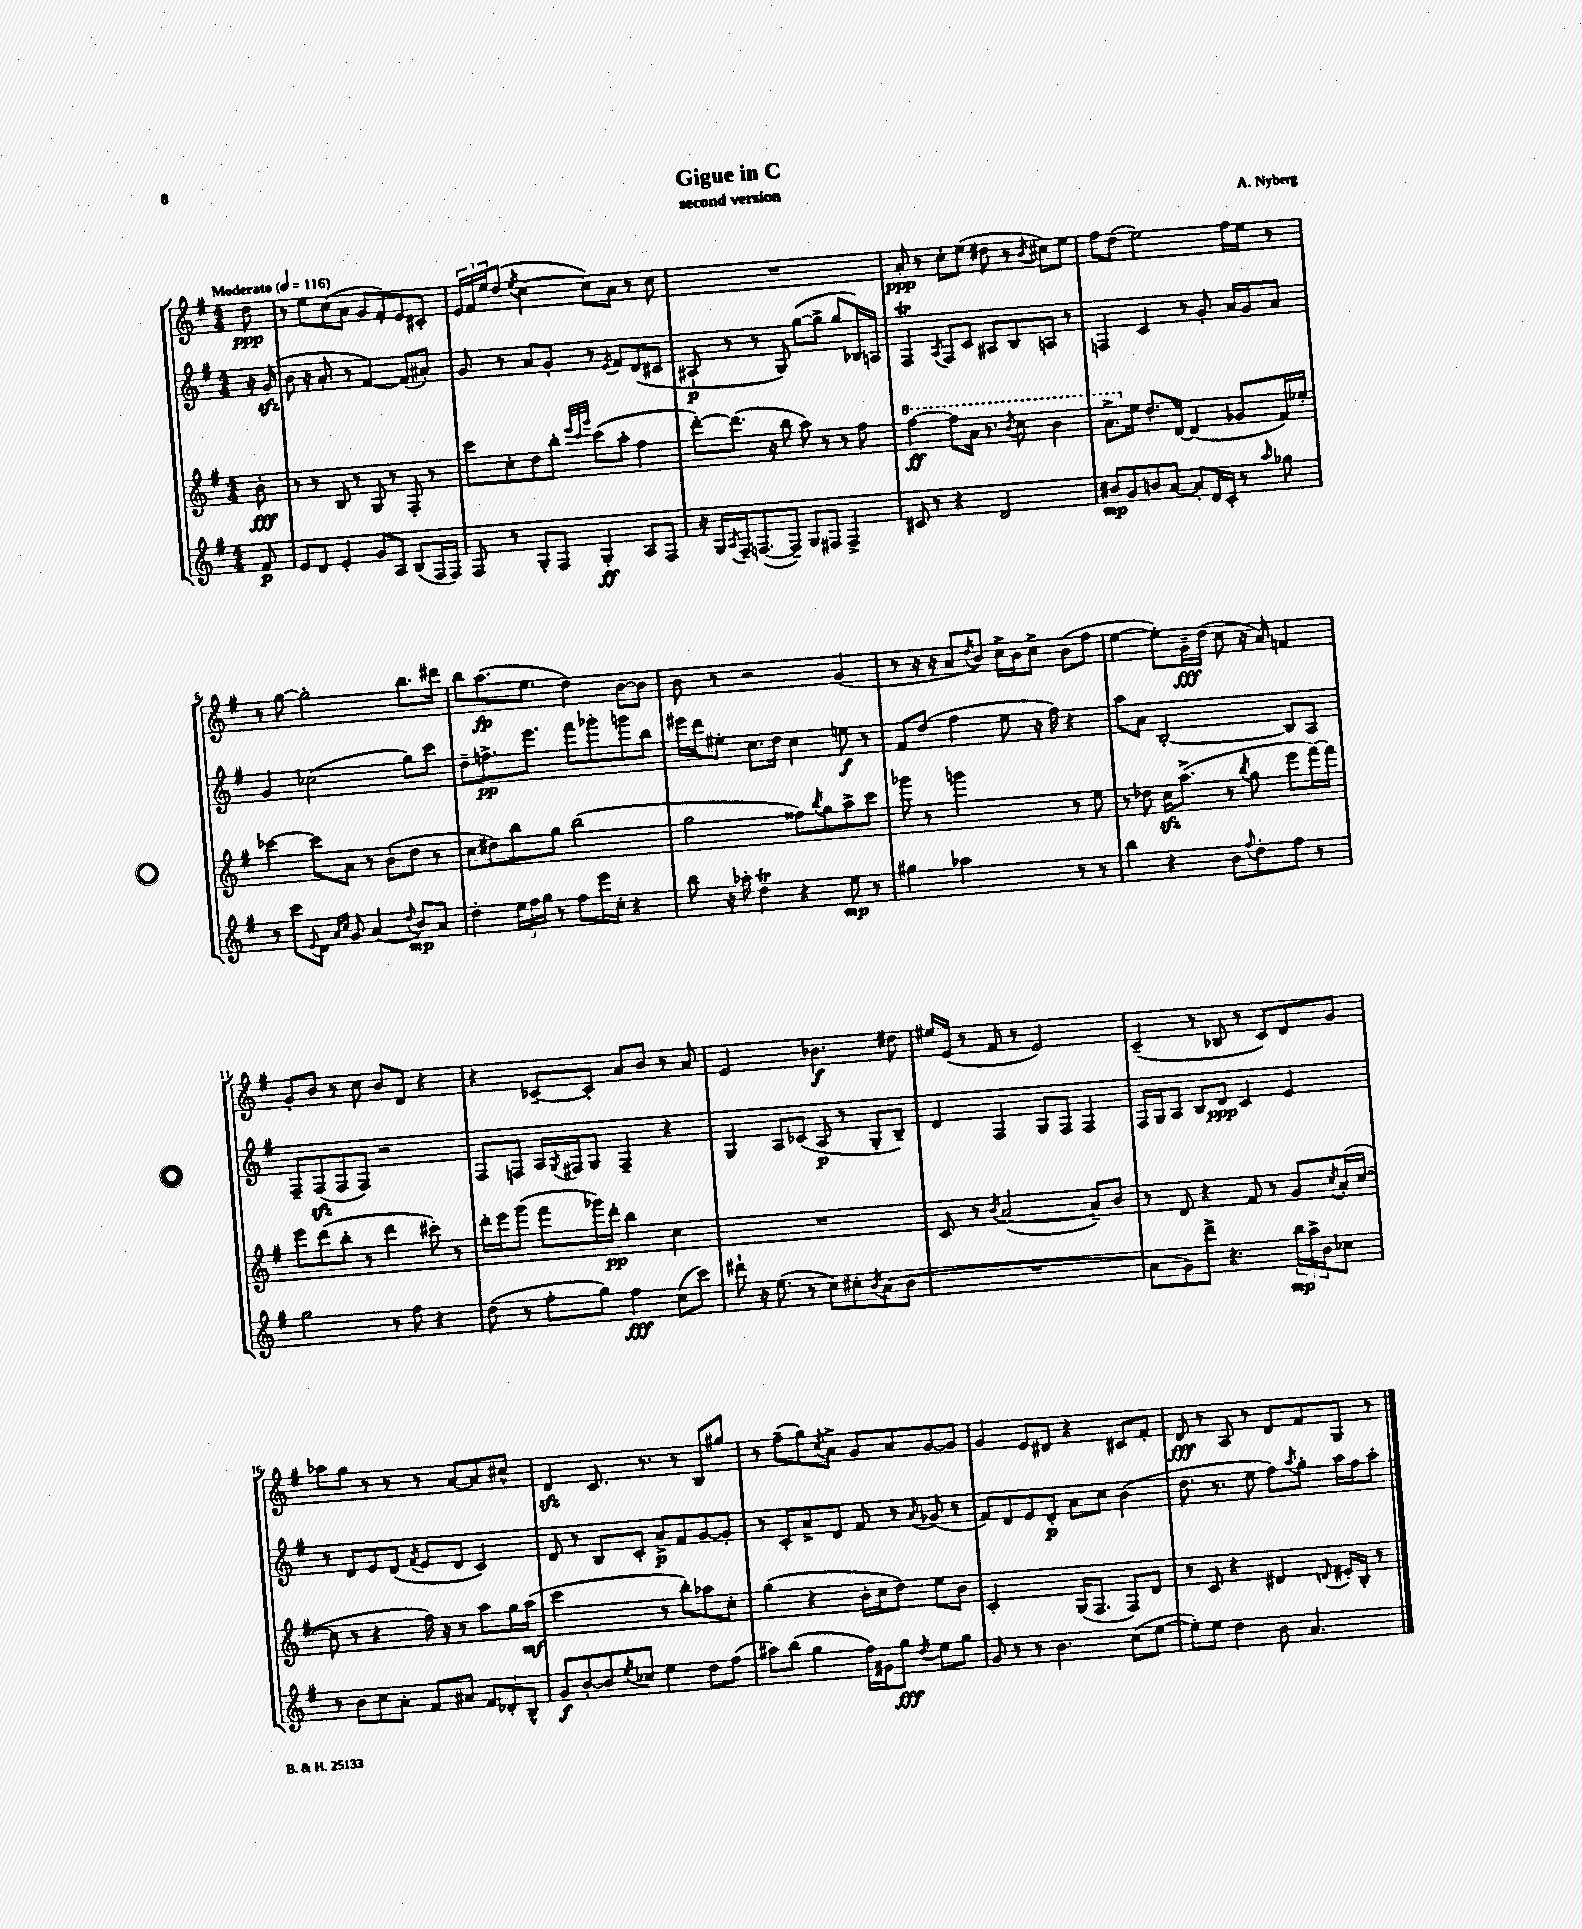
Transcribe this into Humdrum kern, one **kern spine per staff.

**kern	**dynam	**kern	**dynam	**kern	**dynam	**kern	**dynam
*part4	*part4	*part3	*part3	*part2	*part2	*part1	*part1
*staff4	*staff4	*staff3	*staff3	*staff2	*staff2	*staff1	*staff1
*clefG2	*	*clefG2	*	*clefG2	*	*clefG2	*
*k[f#]	*	*k[f#]	*	*k[f#]	*	*k[f#]	*
*M4/4	*	*M4/4	*	*M4/4	*	*M4/4	*
*MM116	*	*MM116	*	*MM116	*	*MM116	*
=	=	=	=	=	=	=	=
!	!	!	!	!	!	!LO:TX:a:B:t=Moderato	!
8f#/	p	8b'\	fff	16r	.	8dd\	ppp
.	.	.	.	(16gzz/	.	.	.
=1	=1	=1	=1	=1	=1	=1	=1
8e/L	.	8r	.	8b\	.	8r	.
8d/J	.	8r	.	16r	.	8ee\L	.
.	.	.	.	8.a'/	.	.	.
4e'/	.	8B/	.	.	.	(8cc\	.
.	.	8r	.	8r	.	8a\J	.
8g/L	.	8G/	.	[4f#/)	.	8g/L	.
8A/J	.	8r	.	.	.	8f#'/)	.
(8B/L	.	8F#'/	.	(8f#/L]	.	8e/	.
16F#/L	.	8r	.	8a#X'/J)	.	8c#X'/J	.
16F#/JJ)	.	.	.	.	.	.	.
=2	=2	=2	=2	=2	=2	=2	=2
8F#/	.	8ccc\L	.	8g/	.	24e/LL	.
.	.	.	.	.	.	24f#/	.
.	.	.	.	.	.	24ee/J	.
8r	.	8cc'\	.	8r	.	(8dd/J	.
.	.	.	.	.	.	8qee/	.
8G'/L	.	8dd\	.	8a/L	.	[4cc\	.
8F#/J	.	8bb'\J	.	8g'/J	.	.	.
.	.	32qqeee/LLL	.	.	.	.	.
.	.	32qqccc/	.	.	.	.	.
.	.	32qqggg/JJJ	.	.	.	.	.
4G'/	ff	(8ccc\L	.	8r	.	8cc\L])	.
.	.	.	.	8qe/	.	.	.
.	.	8aa'\J	.	8f#/L	.	8a\J	.
8A/L	.	4ff#\	.	(8d/	.	8r	.
8F#/J	.	.	.	8c#X/J	.	8cc\	.
=3	=3	=3	=3	=3	=3	=3	=3
16r	.	[8ddd'\L)	.	8A#X`/	p	1r	.
16G/LL	.	.	.	.	.	.	.
8qA/	.	.	.	.	.	.	.
16F#~/J	.	(8.ddd\J]	.	8r	.	.	.
([8.Fn/	.	.	.	.	.	.	.
.	.	.	.	8r	.	.	.
.	.	16r	.	.	.	.	.
8F~/J])	.	8bb\	.	8G/)	.	.	.
8G/L	.	8aa\)	.	([8gg\L	.	.	.
8F#X/J	.	8r	.	8gg^\J]	.	.	.
4F#^/	.	8r	.	8gg/L	.	.	.
.	.	8ff#\	.	16B-X/L)	.	.	.
.	.	.	.	16An/JJ	.	.	.
=4	=4	=4	=4	=4	=4	=4	=4
*	*	*8va	*	*	*	*	*
8c#X/	.	[4fff#\	ff	4F#t/	.	8a'/	ppp
8r	.	.	.	.	.	8r	.
.	.	.	.	8qA/	.	.	.
4r	.	8fff#\L]	.	8F#/L	.	8cc'\L	.
.	.	16aa\Jk	.	8c/J	.	(8ee\J	.
.	.	8.r	.	.	.	.	.
2d/	.	.	.	8A#X/L	.	8dd#X\	.
.	.	8qbb/	.	.	.	.	.
.	.	8ccc\	.	8B/	.	8r	.
.	.	.	.	.	.	8qb/	.
.	.	4bb\	.	8An/J	.	8cc#X\L)	.
.	.	.	.	8r	.	8ee\J	.
=5	=5	=5	=5	=5	=5	=5	=5
8b#X/L	mp	8.aa^\L	.	4Fn/	.	8ff#\L	.
8g/	.	.	.	.	.	(8dd\J	.
*	*	*X8va	*	*	*	*	*
.	.	16ee\Jk	.	.	.	.	.
8bn/	.	8.dd'/L	.	4c/	.	2ee\)	.
[8a/J	.	.	.	.	.	.	.
.	.	[16d/Jk	.	.	.	.	.
8a'/L]	.	(4d/]	.	8r	.	.	.
16d/L	.	.	.	8g'/	.	.	.
16c'/JJ	.	.	.	.	.	.	.
8r	.	8g-X/L	.	16a/LL	.	16ff#\LL	.
.	.	.	.	16g/J	.	16ee\JJ	.
16qqaa/	.	.	.	.	.	.	.
8gg-X\	.	16f#/L)	.	8a/J	.	8r	.
.	.	16ee-X'/JJ	.	.	.	.	.
!!LO:LB:g=z
=6	=6	=6	=6	=6	=6	=6	=6
8r	.	[4ccc-X\	.	4g/	.	8r	.
8ccc\L	.	.	.	.	.	[8gg\	.
8qqe/	.	.	.	.	.	.	.
8d\J	.	8ccc-\L]	.	(2cc-X\	.	2gg'\]	.
16qqa/LL	.	.	.	.	.	.	.
16qqcc/JJ	.	.	.	.	.	.	.
8g/	.	8a\J	.	.	.	.	.
(4a/	.	8r	.	.	.	.	.
.	.	(8b'\L	.	.	.	.	.
8qqdd/	.	.	.	.	.	.	.
8b/L)	mp	8dd\J	.	8gg\L)	.	8.bb\L	.
8a/J	.	8r	.	8ccc\J	.	.	.
.	.	.	.	.	.	16ddd#X\Jk	.
=7	=7	=7	=7	=7	=7	=7	=7
4dd'\	.	8cc\L	.	8dd~\L	.	8bb\L	.
.	.	8dd#X\)	.	8.ffn^\	pp	(8.aa\	fp
24ee\LL	.	8bb\	.	.	.	.	.
24ff#\	.	.	.	.	.	.	.
.	.	.	.	8.eee\J	.	8.ee\J	.
24gg\JJ	.	.	.	.	.	.	.
8r	.	8gg\J	.	.	.	.	.
8ff#\L	.	(2bb\	.	8fff#\L	.	4dd\)	.
16eee\L	.	.	.	8ggg-X'\	.	.	.
16cc'\JJ	.	.	.	.	.	.	.
4r	.	.	.	8gggn\	.	[8b\L	.
.	.	.	.	8bb\J	.	8b\J]	.
=8	=8	=8	=8	=8	=8	=8	=8
8bb\	.	2gg\	.	16eee#X\LL	.	8b\	.
.	.	.	.	16ddd\J	.	.	.
16r	.	.	.	8ee#X'\J	.	8r	.
16aa-X'\	.	.	.	.	.	.	.
4ddT\	.	.	.	8.cc\L	.	2r	.
.	.	.	.	16dd\Jk	.	.	.
4r	.	8ff##X\L)	.	4cc\	.	.	.
.	.	8qbb/	.	.	.	.	.
.	.	8gg\	.	.	.	.	.
8ee\	mp	8aa^\	.	8een\	f	(4g/	.
8r	.	8ccc\J	.	8r	.	.	.
=9	=9	=9	=9	=9	=9	=9	=9
4gg#X\	.	8ggg-X\	.	8f#/L	.	8r	.
.	.	8r	.	(8dd/J	.	16r	.
.	.	.	.	.	.	16r	.
2aa-X\	.	2gggn\	.	4ff#\	.	8a/L	.
.	.	.	.	.	.	8qdd/	.
.	.	.	.	.	.	8b/J)	.
.	.	.	.	8ee\	.	16cc^\LL	.
.	.	.	.	.	.	16b\J	.
.	.	.	.	16r	.	8cc^\J	.
.	.	.	.	16ff#\)	.	.	.
8r	.	8r	.	4r	.	(8b\L	.
8r	.	8ee\	.	.	.	8ff#\J	.
=10	=10	=10	=10	=10	=10	=10	=10
4bb\	.	8r	.	8aa\L	.	[4ee\	.
.	.	8dd-X\	.	8a\J	.	.	.
4r	.	16cczz\KL	.	[2B'/	.	8ee'\L])	.
.	.	(8.aa^\J	.	.	.	.	.
.	.	.	.	.	.	16g~\L	fff
.	.	.	.	.	.	(16dd\JJ	.
8b\L	.	8r	.	.	.	8cc\	.
8qqff#/	.	8qbb/	.	.	.	.	.
8dd'\	.	8gg\	.	.	.	16r	.
.	.	.	.	.	.	16a/)	.
8ff#\J	.	8eee\L	.	8B/L]	.	4fn/	.
8r	.	[16fff#\L)	.	8A/J	.	.	.
.	.	16fff#\JJ]	.	.	.	.	.
!!LO:LB:g=z
=11	=11	=11	=11	=11	=11	=11	=11
2gg\	.	8eee\L	.	8F#~/L	.	8g'/L	.
.	.	(8ddd\	.	(8F#zz/	.	8b/J	.
.	.	8bb'\J	.	8F#/	.	8r	.
.	.	8r	.	8F#/J)	.	8cc\	.
8r	.	4ddd\	.	2r	.	8b/L	.
8ff#\	.	.	.	.	.	8d/J	.
4r	.	8ccc#X'\)	.	.	.	4r	.
.	.	8r	.	.	.	.	.
=12	=12	=12	=12	=12	=12	=12	=12
(8dd\	.	16ddd'\LL	.	8F#/L	.	4r	.
.	.	16eee\J	.	.	.	.	.
8r	.	(8ggg\J	.	8Fn/J	.	.	.
8ff#'\L	.	8fff#\L	.	16A/LL	.	[8c-X~/L	.
.	.	.	.	8qG/	.	.	.
.	.	.	.	16F#X/J	.	.	.
8gg\J)	.	16ggg-X\L)	.	8G/J	.	8c-'/J]	.
.	.	16ddd'\JJ	pp	.	.	.	.
4ff#\	fff	4bb\	.	4F#~/	.	8a/L	.
.	.	.	.	.	.	8b/J	.
(8cc\L	.	4cc\	.	4r	.	8r	.
8ccc\J)	.	.	.	.	.	8a/	.
=13	=13	=13	=13	=13	=13	=13	=13
8ddd#X`\	.	1r	.	4G/	.	2e/	.
16r	.	.	.	.	.	.	.
(8.ee\	.	.	.	.	.	.	.
.	.	.	.	8A/L	.	.	.
8r	.	.	.	(8c-X/J	.	.	.
8cc\L)	.	.	.	8A/	p	4.b-X\	f
8cc#X'\	.	.	.	8r	.	.	.
8qb/	.	.	.	.	.	.	.
(8a\	.	.	.	8G'/L	.	.	.
8b\J	.	.	.	8B~/J)	.	8dd#X\	.
=14	=14	=14	=14	=14	=14	=14	=14
1r	.	8c/	.	4d/	.	16ee#X/LL	.
.	.	.	.	.	.	(16e/JJ	.
.	.	8r	.	.	.	8r	.
.	.	8qb/	.	.	.	.	.
.	.	([2a/	.	4F#/	.	8f#/	.
.	.	.	.	.	.	8r	.
.	.	.	.	8G/L	.	2e/)	.
.	.	.	.	8F#/J	.	.	.
.	.	8a~/L])	.	4F#/	.	.	.
.	.	8b/J	.	.	.	.	.
=15	=15	=15	=15	=15	=15	=15	=15
8a\L	.	8r	.	16F#/LL	.	(4c~/	.
.	.	.	.	16G/J	.	.	.
8g\)	.	8d/	.	8A/J	.	.	.
8ddd^\J	.	4r	.	8B/L	.	8r	.
4.r	.	.	.	8d/J	ppp	8B-X/	.
.	.	8f#/	.	4c/	.	8r	.
.	.	8r	.	.	.	8c/L)	.
24bb\LL	mp	8g/L	.	4e/	.	8d/	.
24aa^\	.	.	.	.	.	.	.
24b\J	.	.	.	.	.	.	.
.	.	8qcc/	.	.	.	.	.
8cc-X\J	.	(16a'/L	.	.	.	8g/J	.
.	.	[16cc/JJ	.	.	.	.	.
!!LO:LB:g=z
=16	=16	=16	=16	=16	=16	=16	=16
8r	.	8cc\]	.	8r	.	8aa-X\L	.
8b\L	.	8r	.	8d/L	.	8gg\J	.
8cc\	.	4r	.	8e/	.	8r	.
8a'\J	.	.	.	(8d/J	.	8r	.
.	.	.	.	8qf#/	.	.	.
8f#/L	.	16ff#\)	.	8e/L	.	8r	.
.	.	16r	.	.	.	.	.
8a#X/J	.	8r	.	8d/J	.	[8a/L	.
12f#/L	.	8aa\L	.	4c/)	.	8a/]	.
12d-X'/	.	.	.	.	.	.	.
.	.	16gg\L	.	.	.	8cc#X^^/J	.
12B^^/J	.	.	.	.	.	.	.
.	.	(16aa\JJ	mf	.	.	.	.
=17	=17	=17	=17	=17	=17	=17	=17
8g/L	f	2ccc\	.	8d/	.	4dzz/	.
[8b'/	.	.	.	8r	.	.	.
8b/]	.	.	.	8B/L	.	8.c/	.
8qee/	.	.	.	.	.	.	.
8cc-X/J	.	.	.	8c'/J	.	.	.
.	.	.	.	.	.	8.r	.
4ee\	.	8r	.	8a^/L	p	.	.
.	.	8bb'\L)	.	8f#/	.	8r	.
8dd\L	.	8aa-X\	.	[8g/	.	8B/L	.
(8ff#\J	.	8cc'\J	.	8g'/J]	.	8gg#X/J	.
=18	=18	=18	=18	=18	=18	=18	=18
8aa#X\L)	.	(4gg\	.	8r	.	8r	.
(8bb\J	.	.	.	8c'/L	.	(8ff#~\L	.
4gg\	.	4r	.	8a^/	.	8gg\)	.
.	.	.	.	.	.	8qcc/	.
.	.	.	.	8d/J	.	8a^\J	.
16ff#\LL)	.	16b'\LL	.	8f#/	.	8g/L	.
16g#X\J	.	16cc\J	.	.	.	.	.
8gg\J	fff	8dd\J)	.	8r	.	8a/	.
8qdd/	.	.	.	8qqa/	.	.	.
8ee\L	.	8ee\L	.	(8g-X/	.	[8g/	.
8gg\J	.	8b\J	.	8r	.	8g/J]	.
=19	=19	=19	=19	=19	=19	=19	=19
8g/	.	2c'/	.	8f#/L)	.	4g/	.
8r	.	.	.	8d/	.	.	.
8r	.	.	.	8e/	.	8e/L	.
4.b\	.	.	.	8d'/J	p	8d#X/J	.
.	.	(16G/KL	.	8a\L	.	4r	.
.	.	8.F#/J	.	.	.	.	.
.	.	.	.	8cc\J	.	.	.
(8cc\L	.	8F#/L)	.	(4b\	.	8c#X/L	.
[8ee\J	.	8d/J	.	.	.	8f#'/J	.
=20	=20	=20	=20	=20	=20	=20	=20
8ee'\L])	.	8r	.	8.dd\	.	8d/	fff
8ee\J	.	8c/	.	.	.	8r	.
.	.	.	.	8.r	.	.	.
4dd\	.	4r	.	.	.	8A/	.
.	.	.	.	8ee\	.	8r	.
8b\	.	4d#X/	.	8ff#\L)	.	8d/L	.
.	.	.	.	8qaa/	.	.	.
4.a/	.	.	.	8gg'\J	.	8f#/	.
.	.	8qqdn/	.	.	.	.	.
.	.	16e#X'/LL	.	16aa\LL	.	8G/J	.
.	.	16B'/JJ	.	16ff#\J	.	.	.
.	.	8r	.	8aa'\J	.	8r	.
==	==	==	==	==	==	==	==
*-	*-	*-	*-	*-	*-	*-	*-
